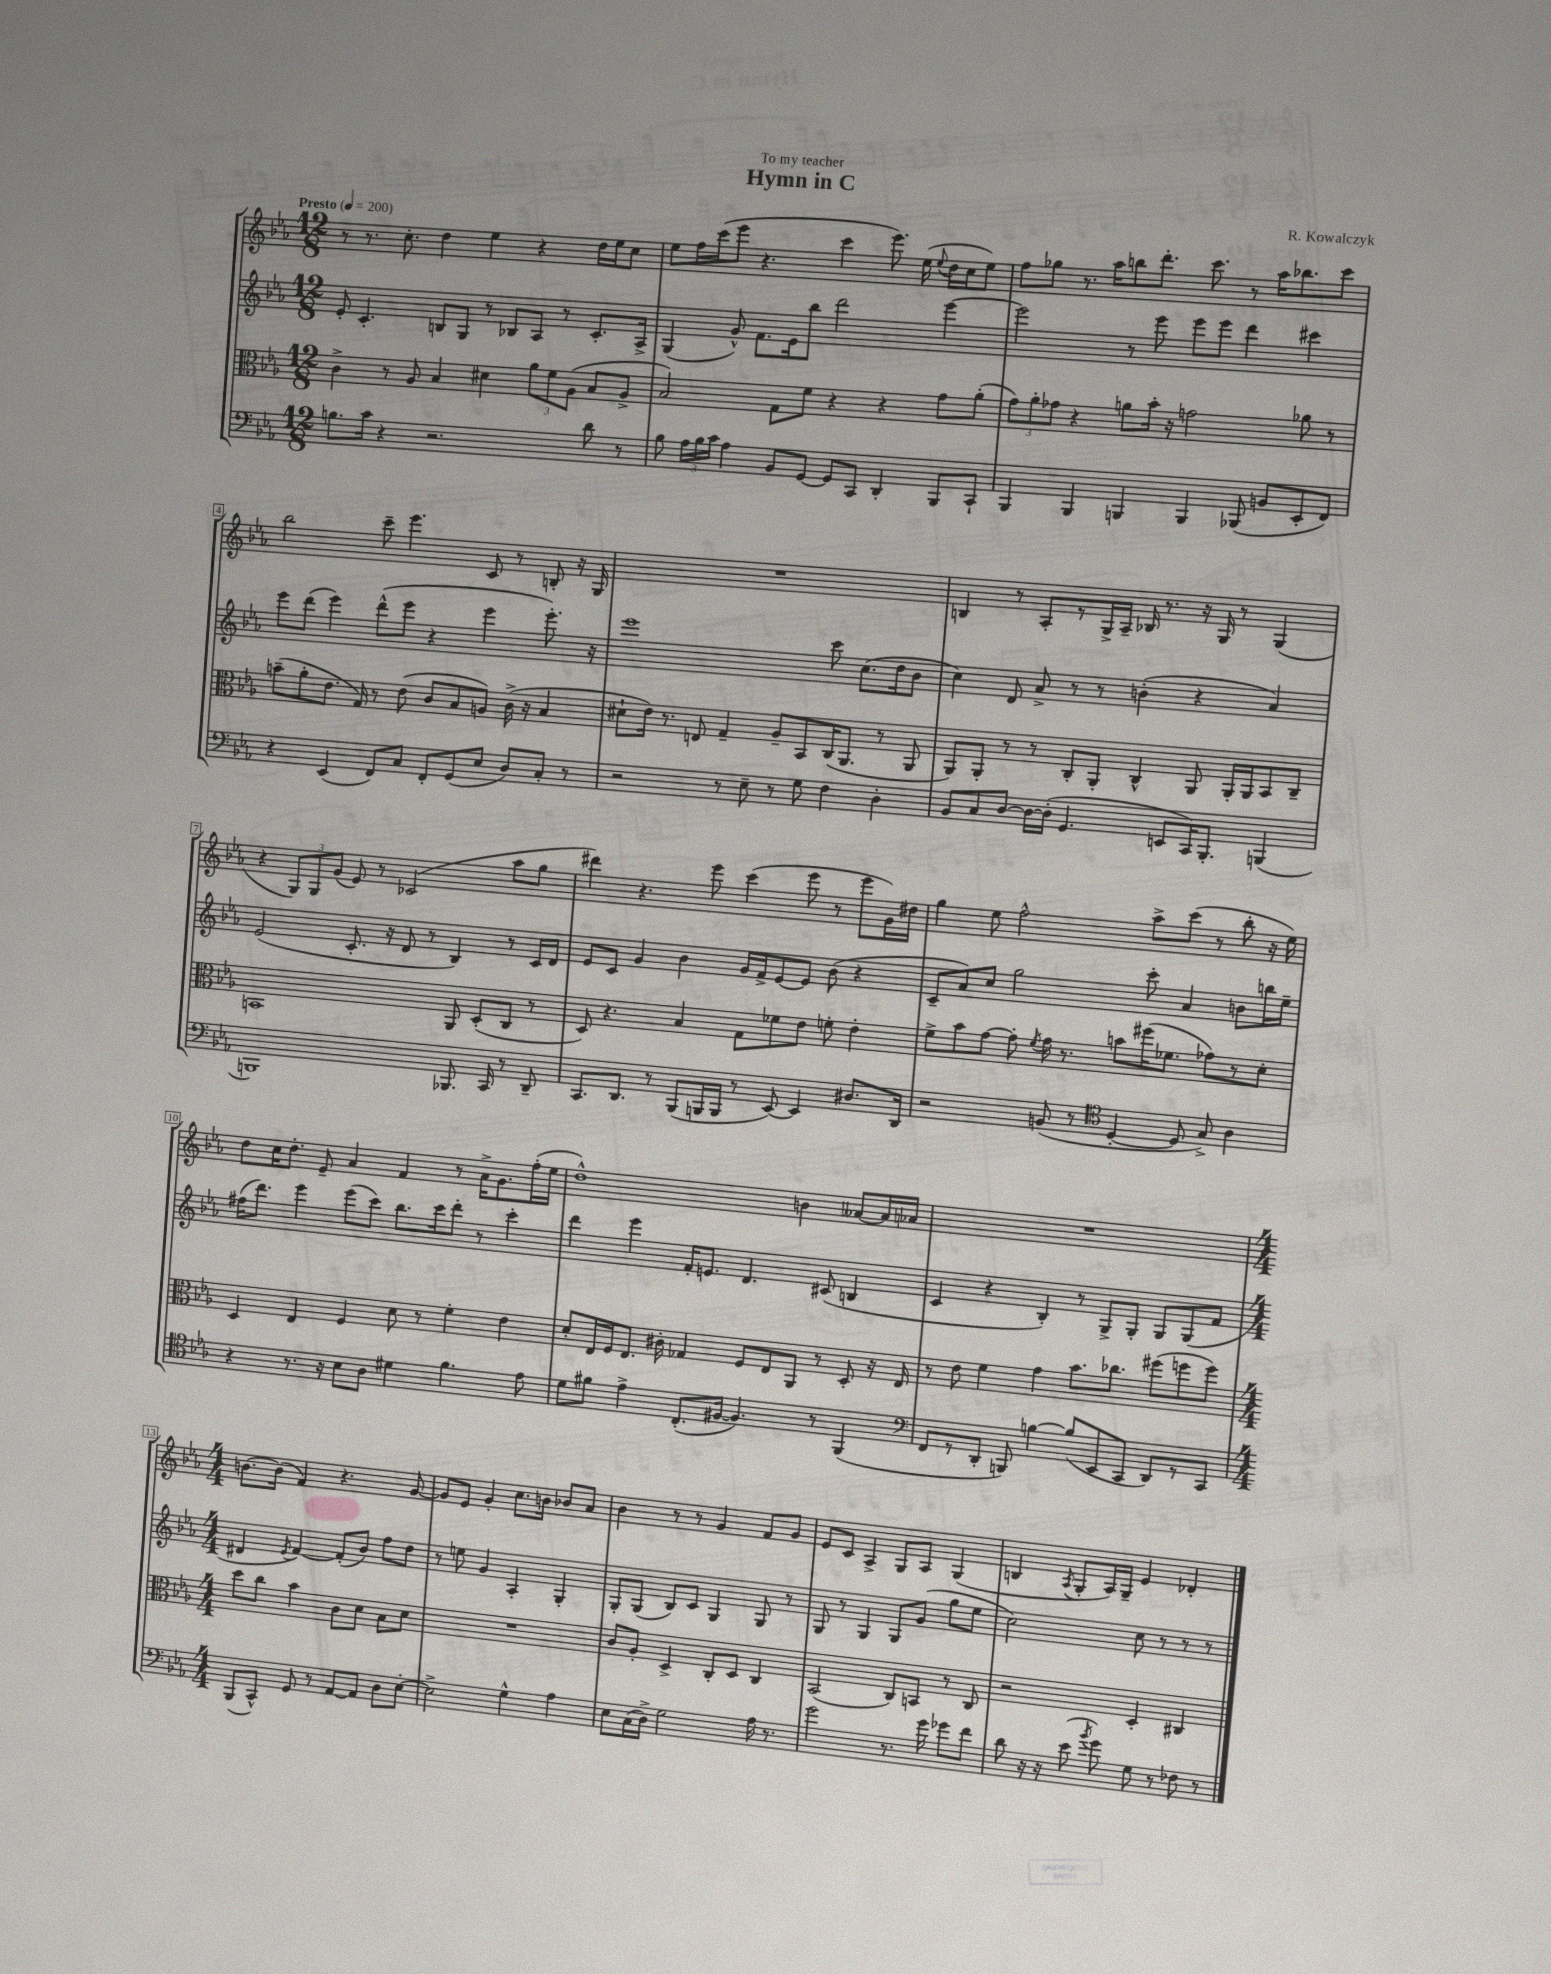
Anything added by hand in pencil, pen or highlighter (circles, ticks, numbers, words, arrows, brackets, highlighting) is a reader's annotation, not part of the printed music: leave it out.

**kern	**kern	**kern	**kern
*staff4	*staff3	*staff2	*staff1
*clefF4	*clefC3	*clefG2	*clefG2
*k[b-e-a-]	*k[b-e-a-]	*k[b-e-a-]	*k[b-e-a-]
*M12/8	*M12/8	*M12/8	*M12/8
*MM200	*MM200	*MM200	*MM200
8.B	4c^	8e-'	8r
.	.	4.c'	8.r
16c	.	.	.
4r	8r	.	.
.	.	.	8.cc'
.	8A-	.	.
2.r	4B-	8B	4dd
.	.	8G	.
.	4d#	8r	4ee-
.	.	8B-	.
.	12a-	8A-	4r
.	12f	.	.
.	.	8r	.
.	(12A-	.	.
8d	8B-	8.c'	16dd
.	.	.	16ee-
8r	8A-^	.	8cc
.	.	16A-^	.
=	=	=	=
8B-	2B-)	(4G	8ee-
24A-	.	.	16ff
24B-	.	.	.
.	.	.	(16ccc
24c	.	.	.
4A-	.	8g^^)	8eee-
.	.	8.f	4.r
8BB-	8G	.	.
.	.	16e-	.
[8GG	8f	8bb-	.
8GG]	4r	2ddd	4ccc
8CC	.	.	.
4DD'	4r	.	8.eee-)
.	.	.	(16ee-
.	.	.	8qqee-
8BBB-	8g	[4eee-	16dd
.	.	.	16cc
8CC`	(8a-'	.	8ee-)
=	=	=	=
4BBB-	12g)	2eee-]	8ff
.	12a-'	.	.
.	.	.	8gg-
.	12g-	.	.
4BBB-	4r	.	8.r
.	.	.	16aa-
4BBB	8a	8r	8bb
.	16b-'	8eee-	8.ddd'
.	16r	.	.
4BBB	2g	8eee-	.
.	.	.	8.ccc
.	.	8eee-	.
(8BBB-	.	4ddd	8r
8BB	.	.	16aa-
.	.	.	8.bb-
8EE-'	8a-	4ccc#	.
8FF)	8r	.	8ccc
=	=	=	=
4r	(8b~	8eee-	2bb-
.	8a-'	(8ddd	.
(4EE-	8.e-	4eee-)	.
.	16G)	.	.
8FF)	8r	(8ddd^^	8ccc~
8C	(8e-	8eee-	4.eee-
8FF'	8c	4r	.
(8GG	8B-	.	.
8E-	8A)	4eee-	8c
8D)	(16c^	.	8r
.	16r	.	.
8C'	4B-	8.eee-')	8B'
8r	.	.	16r
.	.	16r	16G
=	=	=	=
2r	8d#`	1eee-	1.r
.	16e-)	.	.
.	8.r	.	.
.	8E	.	.
8r	4G~	.	.
8E-~	.	.	.
8r	8A-~	.	.
8G	8BB-	.	.
4F	(16C	8ccc	.
.	8.AA-	.	.
.	.	(8.cc	.
4D'	8r	.	.
.	.	16dd	.
.	8AA-	8b-	.
=	=	=	=
8BB-	8AA-)	4cc)	4B
8C	8AA-'	.	.
[8D	8r	8d	8r
16D_	8r	8a-^	8A-'
(16D']	.	.	.
4.GG	8C'	8r	8r
.	8AA-'	8r	16G^
.	.	.	16A-~
.	4C^^	(4b'	16B-
.	.	.	8.r
8EE	.	.	.
16CC)	8AA-	4r	16r
8.BBB-'	.	.	16G
.	16AA-'	.	8r
.	16AA-	.	.
(4BBB	8BB-	4a-)	(4G
.	8C~	.	.
=	=	=	=
1BBB)	1BB	(2e-	4r
.	.	.	12G)
.	.	.	12G
.	.	.	(12g
.	.	8.c'	8e-)
.	.	.	8r
.	.	16r	.
.	.	8d	(2c-
.	.	8r	.
8.BBB-	8AA-	4B-)	.
.	(8D'	.	.
16CC	.	.	.
8r	8C	8r	8aa-
8DD~	8r	16c	8gg
.	.	16d	.
=	=	=	=
8.CC	8D)	8e-	4ddd#)
.	4.r	8c	.
8.DD	.	.	.
.	.	4g	4.r
8r	.	.	.
(8BBB-	4B-	4b-	.
16BBB	.	.	8eee-
16BBB	.	.	.
8r	8G	16g	(4ccc
.	.	16f^	.
[8EE-)	8f-	[8e-	.
4EE-]	8e-	8e-]	8eee-
.	8f'	(8b-	8r
8.D#	4e-'	4r	8eee-
.	.	.	16g)
16DD	.	.	16dd#
=	=	=	=
2r	8f^	8c~	4gg
.	8b-	8a-)	.
.	[8g	8cc	8ee-
.	8g']	2gg	2ff^^
.	8qf	.	.
(8BB	16g	.	.
.	8.r	.	.
8r	.	.	.
*clefC4	*	*	*
[4D'	8b	.	.
.	(16ff#	8ccc'	8aa-^
.	8.f-	.	.
8D]	.	4a-	(8ccc
8G^)	8g-)	.	8r
4A-	8r	8b	8bb-'
.	8d'	16bb	16r
.	.	16ee-~	16ee-)
=	=	=	=
4r	4D	(16ff#	8dd
.	.	8.ddd)	.
.	.	.	16cc
.	.	.	8.dd'
8.r	4E-	4eee-	.
.	.	.	8e-~
16r	.	.	.
8B-	4F	(8eee-	4a-
8A-	.	8ccc)	.
4d#	8d	8.bb-	4f
.	8r	.	.
.	.	16ccc	.
4.f	4f'	8ddd'	8r
.	.	8r	16a-^
.	.	.	8.g
.	4e-	4ccc'	.
8e-	.	.	(16ff'
.	.	.	16ee-
=	=	=	=
8d	8d'	4ddd	1dd^^)
8f#	16E-	.	.
.	16F	.	.
4e-^	8.E-	4eee-	.
.	16c#'	.	.
(8.C'	4G-	16f'	.
.	.	8.e	.
[16F#	.	.	.
4.F#])	8F	4.d	.
.	8E-	.	.
.	8AA-	.	4b
8r	8r	(8c#	.
(4FF	8D'	4B	[8a--
.	16r	.	16a--]
.	16E-	.	16a-
=	=	=	=
*clefF4	*	*	*
8FF	8r	4c	1.r
8r	8e-	.	.
8DD'	4f	4r	.
8BBB)	.	.	.
[4B	4g	4B-')	.
(8B]	8.b-	8r	.
8EE-	.	8G^	.
.	8.cc-	.	.
8CC	.	8G'	.
8DD)	(8ff#	8G	.
8r	8ff	(8G	.
8CC	8ff)	8f	.
=	=	=	=
*M4/4	*M4/4	*M4/4	*M4/4
(8BBB-	8dd	4d#	[8.b
8CC^^)	8cc	.	.
.	.	.	(16b]
.	.	8qe-	.
8GG	4b-	[4f)	4f)
8r	.	.	.
[8AA-	8c	(8f']	4.r
8AA-]	8d	8b-)	.
8D	8B-	8ff	.
[8E-'	8d	8dd	[8g
=	=	=	=
2E-^]	1r	8r	8g]
.	.	8ee	8e-
.	.	4g	4g'
4G^^	.	4A-'	8.cc
.	.	.	16b
4A-	.	4G'	8b-
.	.	.	8a-
=	=	=	=
8E-	8c	8G'	4b-
(16C	8A-'	(8G	.
16D^)	.	.	.
2G	4D^	8B-)	8r
.	.	8c	8r
.	8C'	4G	4g
.	8D	.	.
16A-	4C	8G	8f
8.r	.	.	.
.	.	8r	8g
=	=	=	=
2g	(2BB-	8G	8e-
.	.	8r	8c
.	.	4G	4A-^
8.r	8C)	8G	8G
.	8BB	(8g	8A-
16g	.	.	.
8g-	8r	8gg	(4G
8f	8C	8ee-	.
=	=	=	=
8d	2r	2cc)	4B
16r	.	.	.
16r	.	.	.
.	.	.	8qA-
(8e-	.	.	8G'
8qb-	.	.	.
8g)	.	.	16A-)
.	.	.	16G~
8G	4D'	8cc	4e-
8r	.	8r	.
8F-	4C#	8r	4d-'
8r	.	8r	.
==	==	==	==
*-	*-	*-	*-
